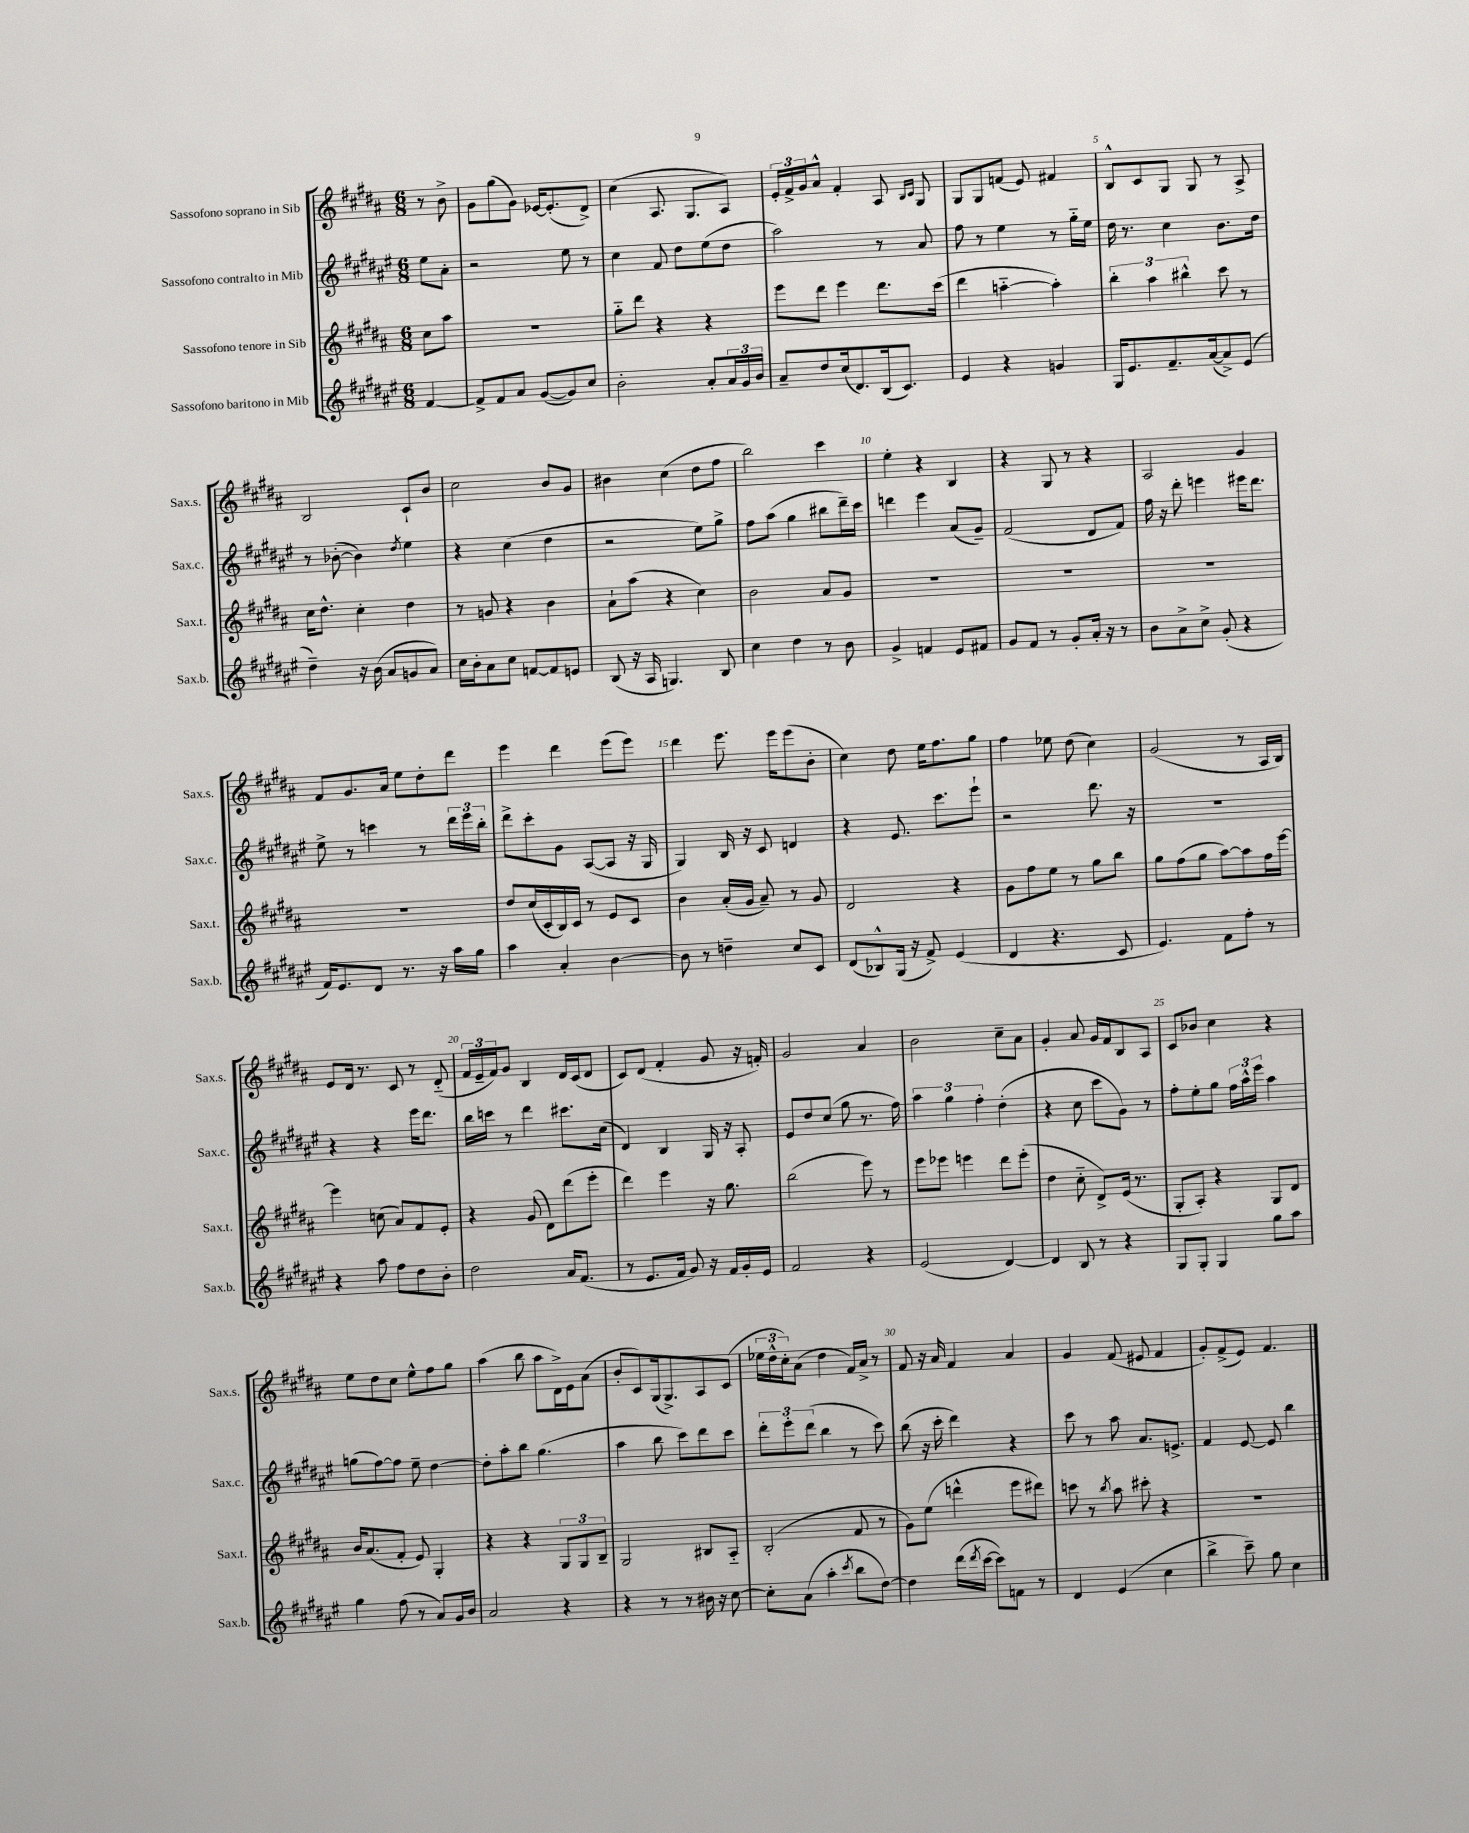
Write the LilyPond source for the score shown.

<<
\new StaffGroup <<
\new Staff = "s0" \with { instrumentName = "Sassofono soprano in Sib" shortInstrumentName = "Sax.s." } {
    \clef treble \key b \major \numericTimeSignature \time 6/8 \partial 4
    r8 b'8-> |
    gis'8 gis''8( gis'8) ees'16~ ees'8.-.( dis'8->) |
    cis''4( ais8. gis8. ais8) |
    \tuplet 3/2 { e'16-. fis'16-> gis'16 } ais'8-^ fis'4-. ais8 \grace { b16 cis'16 } gis8 |
    gis8 gis8 f'8( e'8) fis'4 |
    b8-^ cis'8 gis8 gis8 r8 ais8-> |
    b2 cis'8-! b'8 |
    cis''2 b'8 gis'8 |
    bis'4 cis''4( dis''8 fis''8 |
    b''2) cis'''4 |
    e''4-. r4 b4 |
    r4 gis8 r8 r4 |
    ais2 gis'4 |
    fis'8 gis'8. ais'16 e''8 dis''8-. dis'''8 |
    e'''4 dis'''4 e'''8( e'''8) |
    dis'''4 e'''8. e'''16 e'''8( b'8-. |
    cis''4) dis''8 e''16 fis''8. gis''8 |
    fis''4 ees''8 dis''8( cis''4) |
    gis'2( r8 ais16 b16) |
    e'8 dis'16 r8. cis'8 r8 dis'8-_( |
    \tuplet 3/2 { fis'16 e'16-- fis'16) } gis'8 b4 dis'16 cis'16( dis'8 |
    cis'8) dis'8( fis'4-. gis'8 r16 f'16-.) |
    gis'2 ais'4 |
    b'2 cis''8-- ais'8 |
    gis'4-. ais'8 gis'16 fis'16 b8 ais8 |
    cis'8 bes'8 cis''4 r4 |
    e''8 dis''8 cis''8 e''8-^ fis''8 gis''8 |
    ais''4( b''8 ais''8 dis'16->) e'16 ais'8( |
    b'8-. cis'8) gis16( gis8.->) ais8 cis'8( |
    \tuplet 3/2 { ees''16 dis''16-^ cis''16-.) } ais'8( dis''4 fis'16) ais'16-> r8 |
    fis'8 r16 ais'16 fis'4 ais'4 |
    gis'4 fis'8( eis'8 fis'4 |
    gis'8-.) fis'8->( e'8) fis'4. \bar "|." |
}
\new Staff = "s1" \with { instrumentName = "Sassofono contralto in Mib" shortInstrumentName = "Sax.c." } {
    \clef treble \key fis \major \numericTimeSignature \time 6/8 \partial 4
    eis''8 ais'8-. |
    r2 eis''8 r8 |
    cis''4 fis'8 dis''8 eis''8( dis''8 |
    ais''2) r8 ais'8 |
    fis''8 r8 eis''4 r8 gis''16-_ eis''16 |
    dis''16 r8. cis''4 b'8. dis''16 |
    r8 bes'8~-.( bes'4) \acciaccatura { dis''8 } eis''4 |
    r4 cis''4( dis''4 |
    r2 eis''8) gis''8-> |
    fis''8 ais''8( gis''4 bis''8 dis'''16--) cis'''16 |
    d'''4 eis'''4 ais'8( gis'8--) |
    fis'2( dis'8 fis'8) |
    fis''16 r16 dis'''8-. e'''4 eis'''16 dis'''8. |
    eis''8-> r8 c'''4 r8 \tuplet 3/2 { dis'''16 eis'''16 b''16-. } |
    dis'''8-> cis'''8-. gis'8 ais8~( ais8 r16 gis16 |
    gis4) b16 r16 cis'8 d'4 |
    r4 eis'8. cis'''8. eis'''8-! |
    r2 dis'''8. r16 |
    R2. |
    r4 r4 eis'''16 dis'''8. |
    b''16 c'''16 r8 dis'''4 cis'''8. cis''16( |
    dis'4) b4 gis16 r16 ais8-. |
    eis'8 dis''8 cis''8( gis''8 r8. fis''16) |
    \tuplet 3/2 { ais''4 gis''4 fis''4-. } dis''4-.( |
    r4 cis''8 cis'''8 gis'8) r8 |
    fis''8-. eis''8-. gis''8 \tuplet 3/2 { fis''16 ais''16-^ eis'''16 } ais''4 |
    g''8( fis''8~) fis''8 eis''8-- dis''4~ |
    dis''8-. ais''8-. b''8 gis''4.( |
    ais''4 b''8 cis'''8) dis'''8 cis'''8 |
    \tuplet 3/2 { dis'''8-. eis'''8-. dis'''8( } b''4 r8 cis'''8) |
    b''8( r16 cis'''16-. dis'''4) r4 |
    cis'''8 r8 ais''8 ais'8. e'8.-> |
    fis'4 eis'8~ eis'8 b''4 \bar "|." |
}
\new Staff = "s2" \with { instrumentName = "Sassofono tenore in Sib" shortInstrumentName = "Sax.t." } {
    \clef treble \key b \major \numericTimeSignature \time 6/8 \partial 4
    cis''8 ais''8 |
    R2. |
    gis''8-_ dis'''8 r4 r4 |
    e'''8 dis'''8 e'''4 dis'''8. cis'''16( |
    dis'''4 a''4~-_ a''4-.) |
    \tuplet 3/2 { b''4-. ais''4 bis''4-^ } cis'''8 r8 |
    cis''16 dis''8.-^ cis''4-. dis''4 |
    r8 g'8 r4 b'4 |
    ais'8-! ais''8( r4 cis''4) |
    b'2 ais'8 gis'8 |
    R2. |
    R2. |
    R2. |
    R2. |
    dis''8 cis''16( cis'16-. b16) cis'16 r8 e'8 cis'8 |
    b'4 ais'16-.( gis'16 ais'8--) r8 gis'8 |
    dis'2 r4 |
    gis'8 fis''8 e''8 r8 gis''8 b''8 |
    gis''8 fis''8( gis''8 ais''8~) ais''8 fis''16 e'''16~ |
    e'''4 c''8( ais'8) fis'8 e'8-. |
    r4 gis'8( dis'8) dis'''8( e'''8-. |
    dis'''4) e'''4 r16 gis''8. |
    b''2( e'''8) r8 |
    e'''8 ees'''8 e'''4 dis'''8 e'''8-.( |
    dis''4 cis''8-_ dis'8->) e'16( r8. |
    gis8-. ais8-.) r4 gis8 dis'8 |
    b'16 ais'8.( fis'8-. e'8) gis4-. |
    r4 r4 \tuplet 3/2 { gis8 gis8 b8-- } |
    gis2 bis8 ais8-_ |
    b2-.( fis'8 r8 |
    gis'8) e''8( d'''4-^ e'''8 dis'''8) |
    c'''8 r8 \acciaccatura { b''8 } ais''8 cis'''8-. r4 |
    R2. \bar "|." |
}
\new Staff = "s3" \with { instrumentName = "Sassofono baritono in Mib" shortInstrumentName = "Sax.b." } {
    \clef treble \key fis \major \numericTimeSignature \time 6/8 \partial 4
    fis'4~ |
    fis'8-> fis'8 ais'8 gis'8~( gis'8) cis''8 |
    b'2-. ais'8-. \tuplet 3/2 { ais'16 gis'16 b'16 } |
    ais'8-- dis''8 cis''16( dis'8.) b16( cis'8.) |
    eis'4 r4 g'4 |
    gis16 eis'8. fis'8.-- ais'16~( ais'8->) eis'8( |
    dis''4--) r16 b'16( ais'8 g'8 ais'8) |
    cis''16 b'16-. ais'8 cis''8 f'8~ f'8 e'8 |
    b8( r16 ais16 g4.) b8 |
    cis''4 dis''4 r8 b'8 |
    gis'4-> f'4 eis'8 fis'8 |
    gis'8 fis'8 r8 gis'8-. ais'16-. r16 r8 |
    b'8 ais'8-> cis''8-> gis'8-.( r4 |
    fis'16) eis'8. dis'8 r8. r16 ais''16 gis''16 |
    ais''4 ais'4-. b'4~ |
    b'8 r8 d''4-- cis''8 cis'8 |
    dis'8( bes8-^) gis16( r16 fis'8->) eis'4( |
    dis'4 r4. cis'8 |
    eis'4.) fis'8 fis''8-. r8 |
    r4 ais''8 fis''8 dis''8 b'8-. |
    dis''2 ais'16 fis'8.( |
    r8 eis'8. fis'16 gis'8) r16 fis'16 gis'16-. eis'16 |
    fis'2 r4 |
    eis'2( dis'4~) |
    dis'4 b8 r8 r4 |
    gis8 gis8-. gis4 gis''8 ais''8 |
    gis''4 fis''8( r8 ais'8) gis'16 b'16 |
    ais'2 r4 |
    r4 r8 r8 bis'16 r16 cis''8~ |
    cis''8-. ais'8( ais''4-. \acciaccatura { cis'''8 } b''8 dis''8~) |
    dis''4 dis'''16( \acciaccatura { dis'''8 } cis'''16~ cis'''8) f'8 r8 |
    dis'4 eis'4( cis''4 |
    b''4-> cis'''8--) gis''8 cis''4 \bar "|." |
}
>>
>>
\layout { \context { \Score \override BarNumber.break-visibility = ##(#f #t #t) barNumberVisibility = #(every-nth-bar-number-visible 5) } }
